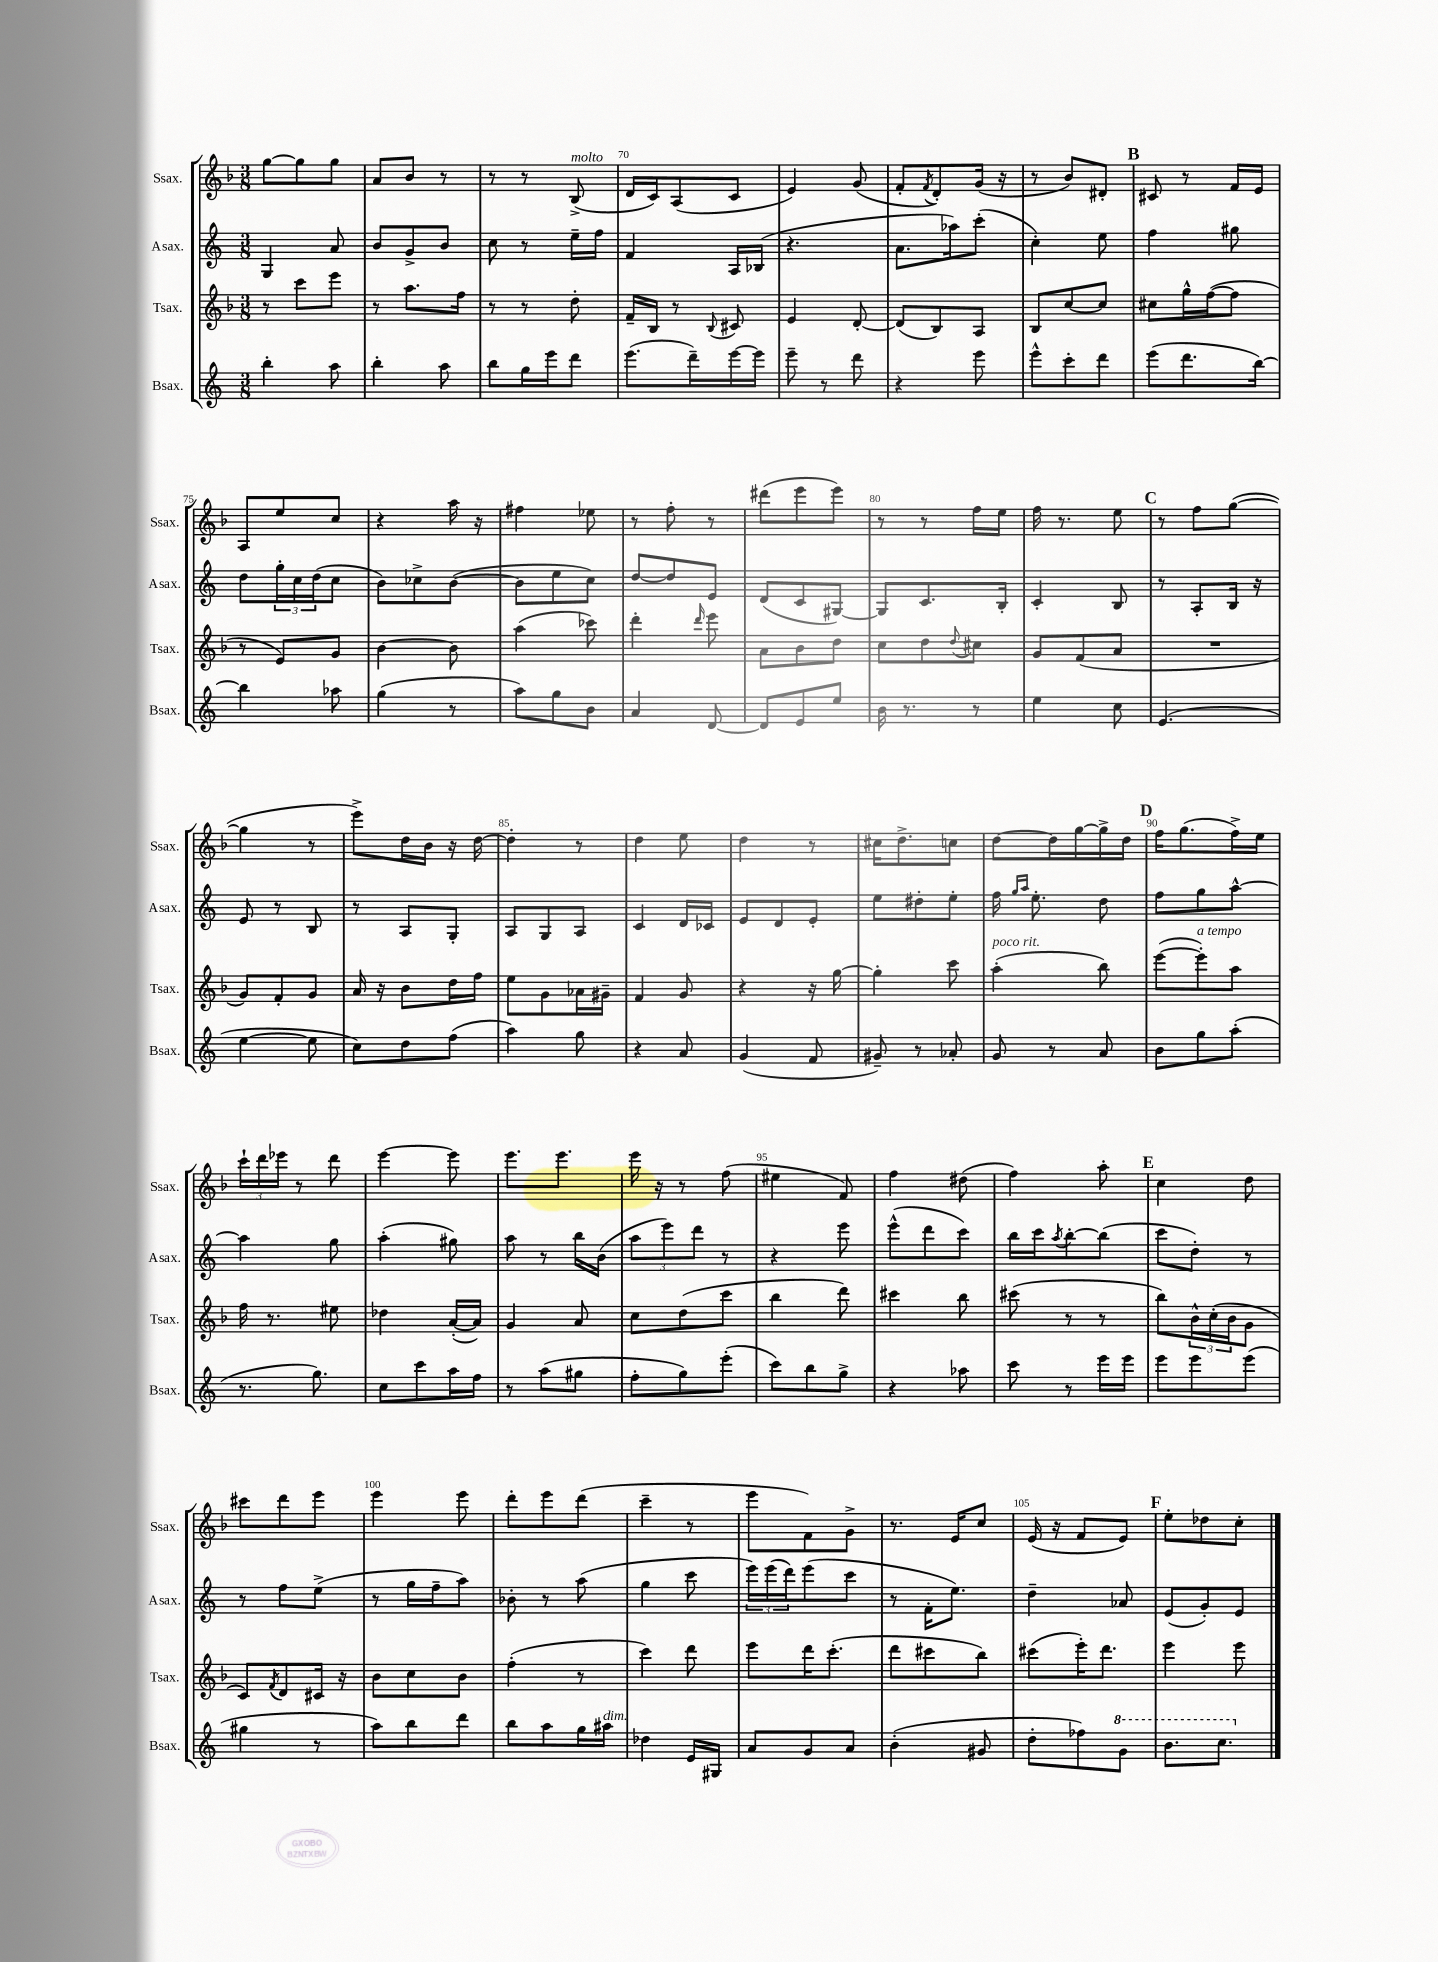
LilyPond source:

<<
\new StaffGroup <<
\new Staff = "s0" \with { instrumentName = "Ssax." shortInstrumentName = "Ssax." } {
    \clef treble \key f \major \numericTimeSignature \time 3/8
    g''8~ g''8 g''8 |
    a'8 bes'8 r8 |
    r8 r8 bes8->^\markup { \italic "molto" }( |
    d'16 c'16) a8( c'8 |
    e'4) g'8( |
    f'8-. \acciaccatura { f'8 } d'8-.) g'16( r16 |
    r8 bes'8) dis'8-. |
    \mark \markup { \bold "B" } cis'8 r8 f'16 e'16 |
    a8 e''8 c''8 |
    r4 a''16 r16 |
    fis''4 ees''8 |
    r8 f''8-. r8 |
    dis'''8( e'''8 e'''8) |
    r8 r8 f''16 e''16 |
    f''16 r8. e''8 |
    \mark \markup { \bold "C" } r8 f''8 g''8~( |
    g''4 r8 |
    e'''8->) d''16 bes'16 r16 d''16~ |
    d''4-. r8 |
    d''4 e''8 |
    d''4 r8 |
    cis''16 d''8.-> c''8 |
    d''8~ d''16 g''16~ g''16-> d''16 |
    \mark \markup { \bold "D" } f''16 g''8.( f''16->) e''16 |
    \tuplet 3/2 { c'''16-! d'''16 ees'''16 } r8 d'''8 |
    e'''4~ e'''8 |
    e'''8. e'''8. |
    e'''16 r16 r8 f''8( |
    eis''4 f'8) |
    f''4 dis''8( |
    f''4) a''8-. |
    \mark \markup { \bold "E" } c''4 d''8 |
    cis'''8 d'''8 e'''8 |
    e'''4 e'''8 |
    d'''8-. e'''8 d'''8( |
    c'''4-- r8 |
    e'''8 f'8) g'8-> |
    r8. e'16 c''8 |
    e'16( r16 f'8 e'8) |
    \mark \markup { \bold "F" } e''8-. des''8 c''8-. \bar "|." |
}
\new Staff = "s1" \with { instrumentName = "Asax." shortInstrumentName = "Asax." } {
    \clef treble \key c \major \numericTimeSignature \time 3/8
    g4 a'8 |
    b'8 g'8-> b'8 |
    c''8 r8 e''16-- f''16 |
    f'4 a16 bes16( |
    r4. |
    a'8. aes''16) c'''8-.( |
    c''4-.) e''8 |
    \mark \markup { \bold "B" } f''4 gis''8 |
    d''8 \tuplet 3/2 { g''16-. c''16 d''16( } c''8 |
    b'8) ces''8-> b'8~( |
    b'8 e''8 c''8) |
    d''8~ d''8 e'8 |
    d'8( c'8 gis8~) |
    gis8 c'8. b16-. |
    c'4-. b8 |
    \mark \markup { \bold "C" } r8 a8-. b16 r16 |
    e'8 r8 b8 |
    r8 a8 g8-. |
    a8 g8 a8 |
    c'4 d'16 ces'16 |
    e'8 d'8 e'8-. |
    e''8 dis''8-. e''8-. |
    f''16 \grace { g''16 a''16 } e''8.-. d''8 |
    \mark \markup { \bold "D" } f''8 g''8 a''8~-^ |
    a''4 g''8 |
    a''4-.( gis''8) |
    a''8 r8 b''16 b'16( |
    \tuplet 3/2 { a''8 e'''8) d'''8 } r8 |
    r4 e'''8 |
    e'''8-^( d'''8 c'''8) |
    b''16 c'''16 \acciaccatura { a''8 } b''8~-. b''8( |
    \mark \markup { \bold "E" } c'''8 d''8-.) r8 |
    r8 f''8 e''8->( |
    r8 g''16 f''16-- a''8) |
    bes'8-. r8 a''8( |
    g''4 c'''8 |
    \tuplet 3/2 { e'''16) e'''16( d'''16) } e'''8( c'''8 |
    r8 f'16-. e''8.) |
    d''4-- aes'8 |
    \mark \markup { \bold "F" } e'8( g'8-.) e'8 \bar "|." |
}
\new Staff = "s2" \with { instrumentName = "Tsax." shortInstrumentName = "Tsax." } {
    \clef treble \key f \major \numericTimeSignature \time 3/8
    r8 c'''8 e'''8 |
    r8 a''8. f''16 |
    r8 r8 d''8-. |
    f'16-- bes16 r8 \appoggiatura { bes8 } cis'8 |
    e'4 d'8~-. |
    d'8( bes8) a8 |
    bes8 c''8~ c''8 |
    \mark \markup { \bold "B" } cis''8 g''16-^ f''16~( f''8 |
    r8 e'8) g'8 |
    bes'4~ bes'8 |
    a''4( ces'''8) |
    d'''4-. \grace { d'''16 } e'''8 |
    a'8 bes'8 d''8 |
    c''8 d''8 \appoggiatura { d''8 } cis''8 |
    g'8 f'8( a'8 |
    \mark \markup { \bold "C" } R4. |
    g'8) f'8-. g'8 |
    a'16 r16 bes'8 d''16 f''16 |
    e''8 g'8 aes'16 gis'16-- |
    f'4 g'8 |
    r4 r16 g''16~ |
    g''4-. c'''8 |
    a''4-.^\markup { \italic "poco rit." }( bes''8) |
    \mark \markup { \bold "D" } e'''8~( e'''8-.^\markup { \italic "a tempo" }) a''8 |
    f''16 r8. eis''8 |
    des''4 a'16~-.( a'16) |
    g'4 a'8 |
    c''8 d''8( c'''8 |
    bes''4 d'''8) |
    cis'''4 bes''8 |
    cis'''8( r8 r8 |
    \mark \markup { \bold "E" } bes''8) \tuplet 3/2 { bes'16-^ c''16-.( bes'16 } g'8 |
    c'8) \acciaccatura { f'8 } d'8 cis'16 r16 |
    bes'8 c''8 bes'8 |
    f''4-.( r8 |
    c'''4) d'''8 |
    e'''8 d'''16 c'''8.-.( |
    d'''8 cis'''8 bes''8) |
    cis'''8( e'''16-.) d'''8. |
    \mark \markup { \bold "F" } e'''4 e'''8 \bar "|." |
}
\new Staff = "s3" \with { instrumentName = "Bsax." shortInstrumentName = "Bsax." } {
    \clef treble \key c \major \numericTimeSignature \time 3/8
    b''4-. a''8 |
    b''4-. a''8 |
    b''8 g''16 e'''16 d'''8 |
    e'''8.( d'''16--) e'''16~ e'''16 |
    e'''8-- r8 d'''8 |
    r4 e'''8 |
    e'''8-^ c'''8-. d'''8 |
    \mark \markup { \bold "B" } e'''8( d'''8. b''16~) |
    b''4 aes''8 |
    g''4( r8 |
    a''8) g''8 b'8 |
    a'4 d'8~ |
    d'8 e'8 e''8 |
    b'16 r8. r8 |
    e''4 c''8 |
    \mark \markup { \bold "C" } e'4.( |
    e''4~ e''8 |
    c''8) d''8 f''8( |
    a''4) g''8 |
    r4 a'8 |
    g'4( f'8 |
    gis'8--) r8 aes'8-. |
    g'8 r8 a'8 |
    \mark \markup { \bold "D" } b'8 g''8 a''8-.( |
    r8. g''8.) |
    c''8 c'''8 a''16 f''16 |
    r8 a''8( gis''8 |
    f''8-. g''8) e'''8-.( |
    c'''8) b''8 g''8-> |
    r4 aes''8 |
    c'''8 r8 e'''16 e'''16 |
    \mark \markup { \bold "E" } e'''8 e'''8 e'''8( |
    gis''4 r8 |
    a''8) b''8 d'''8 |
    b''8 a''8 g''16 ais''16^\markup { \italic "dim." } |
    des''4 e'16 gis16 |
    a'8 g'8 a'8 |
    b'4-.( gis'8 |
    d''8-. fes''8) \ottava #1 g''8 |
    \mark \markup { \bold "F" } b''8. c'''8. \ottava #0 \bar "|." |
}
>>
>>
\layout { \context { \Score currentBarNumber = #67 \override BarNumber.break-visibility = ##(#f #t #t) barNumberVisibility = #(every-nth-bar-number-visible 5) } }
